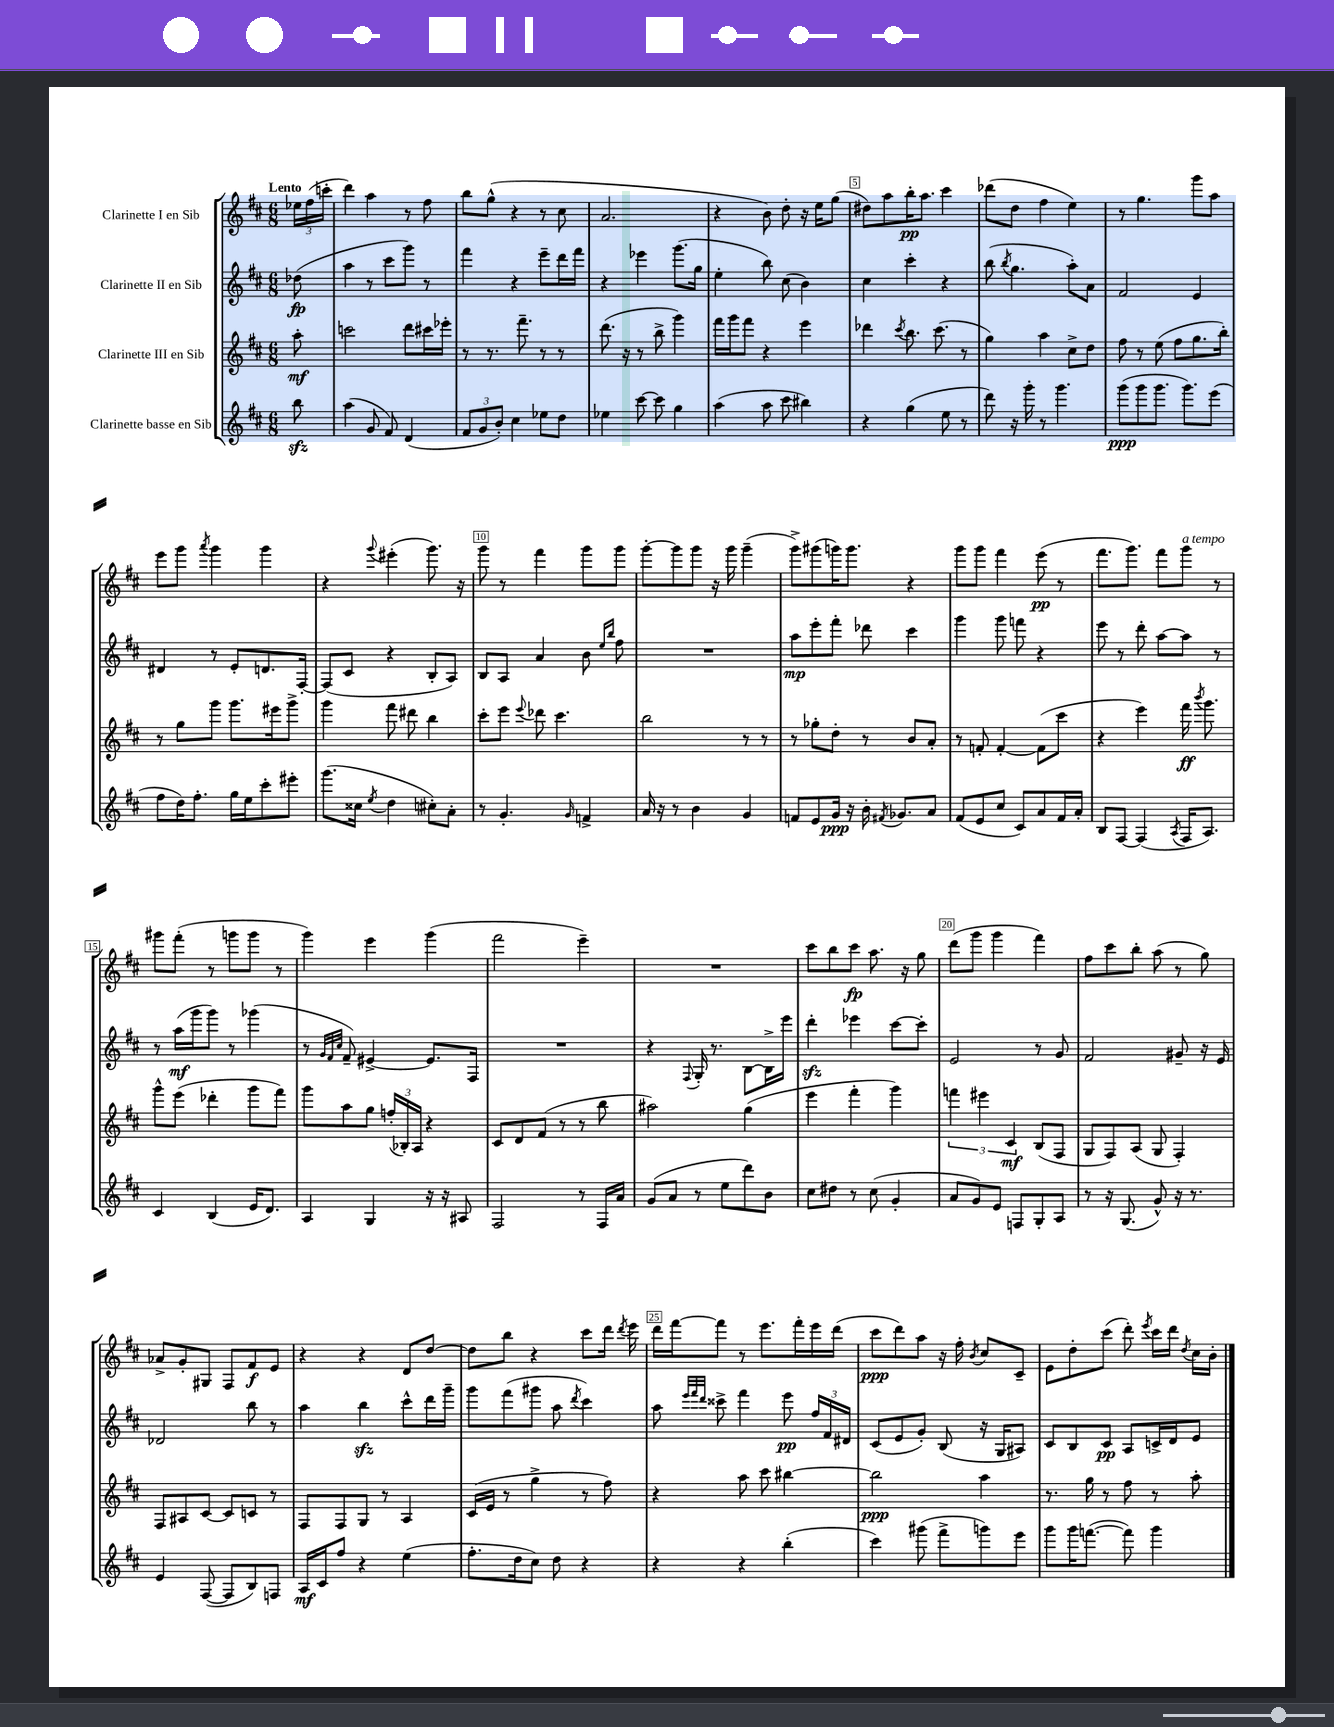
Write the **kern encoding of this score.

**kern	**kern	**kern	**kern
*staff4	*staff3	*staff2	*staff1
*clefG2	*clefG2	*clefG2	*clefG2
*k[f#c#]	*k[f#c#]	*k[f#c#]	*k[f#c#]
*M6/8	*M6/8	*M6/8	*M6/8
8bb\	8aa'\	(8dd-\	24ee-\LL
.	.	.	(24ff#\
.	.	.	24ccc'\JJ
=	=	=	=
(4aa\	2ccc\	4aa\	4ddd\)
8g/	.	8r	4aa\
8f#/)	.	8ccc#\L	.
(4d/	8ddd\L	8ggg\J)	8r
.	16ccc#\L	8r	8ff#\
.	16eee-'\JJ	.	.
=	=	=	=
12f#/L	8r	4fff#\	8bb\L
12g/	.	.	.
.	8.r	.	(8gg^^\J
12b'/J)	.	.	.
4cc#\	.	4r	4r
.	8.fff#~\	.	.
8ee-\L	8r	8eee~\L	8r
8dd\J	8r	16ddd\L	8cc#\
.	.	16fff#\JJ	.
=	=	=	=
4ee-\	(8.ddd\	4r	2.a/
.	16r	.	.
[8ccc#\	8r	4eee-\	.
8ccc#\]	8bb^\	.	.
4gg\	4ggg\)	(8.ggg\L	.
.	.	16gg\Jk	.
=	=	=	=
(4aa\	16fff#\LL	4ee'\	4r
.	16ggg\J	.	.
.	8fff#\J	.	.
8aa\	4r	8bb\)	8b\)
8ccc#\	.	(8cc#\	8dd'\
4bb#\)	4eee\	4b\)	16r
.	.	.	16ee\LK
.	.	.	(8gg\J
=	=	=	=
4r	4ddd-\	4cc#\	8dd#\L)
.	.	.	8aa\
.	8qccc#/	.	.
(4gg\	8.bb\	4ccc#'\	16bb'\K
.	.	.	8.aa\J
.	(8.ccc#\	.	.
8ee\	.	4r	4ccc#\
8r	8r	.	.
=	=	=	=
8ddd\)	4gg\)	(8bb\	(8ddd-\L
.	.	8qbb/	.
16r	.	4.gg\	8dd\J
16ggg'\	.	.	.
8r	4aa\	.	4ff#\
4.ggg\	.	.	.
.	8cc#^\L	8aa'\L)	4ee\)
.	8dd\J	8a\J	.
=	=	=	=
(8ggg\L	8ff#\	2f#/	8r
8ggg\	8r	.	4.gg\
8.ggg\J	(8ee\	.	.
.	8ff#\L	.	.
8.ggg\L)	.	.	.
.	8.gg\	4e/	8ggg\L
(8eee\J	.	.	8aa\J
.	16bb'\Jk)	.	.
=	=	=	=
8ff#\L	8r	4d#/	8eee\L
16dd\K)	8gg\L	.	8ggg\J
8.ff#'\J	.	.	.
.	.	.	8qaaa/
.	8ggg\J	8r	4ggg\
16gg\LL	8.ggg\L	8e'/L	.
16ee\J	.	.	.
8ccc#'\	.	8.d/	4ggg\
.	16eee#\k	.	.
8eee#'\J	8ggg^\J	.	.
.	.	[16F#'/Jk	.
=	=	=	=
(8.ggg\L	4ggg\	(8F#/]L	4r
.	.	8c#/J	.
16cc##\Jk	.	.	.
8qee/	.	.	8qqggg/
4dd\	8fff#\	4r	(4eee#'\
.	8ddd#\	.	.
8cc#'\L)	4bb\	8B'/L	8.ggg\)
8a'\J	.	8A/J)	.
.	.	.	16r
=	=	=	=
8r	8ccc#'\L	8B/L	8ggg\
4.g'/	8eee\J	8A/J	8r
.	8qqeee/	.	.
.	8ddd-\	4a/	4fff#\
.	4.ccc#\	.	.
16qqg/	.	.	.
4f^/	.	8b\	8ggg\L
.	.	16qqee/LL	.
.	.	16qqbb/JJ	.
.	.	8ff#\	8ggg\J
=	=	=	=
16a/	2bb\	2.r	[8ggg'\L
16r	.	.	.
8r	.	.	8ggg\]
4b\	.	.	8ggg\J
.	.	.	16r
.	.	.	16ggg\
4g/	8r	.	(4ggg~\
.	8r	.	.
=	=	=	=
8f/L	8r	8aa\L	8ggg^\L)
8e/	8gg-'\L	8eee'\	(8ggg#\
16g/Jk	8dd'\J	8fff#'\J	16ggg\K)
16r	.	.	8.ggg\J
16b'\	8r	8ddd-\	.
8qf#/	.	.	.
8.g-/L	.	.	.
.	8b/L	4ccc#\	4r
8a/J	8a'/J	.	.
=	=	=	=
(8f#/L	8r	4ggg\	8ggg\L
8e/	8f'/	.	8ggg\J
8cc#/J	[4f'/	8ggg\	4fff#\
8c#/L)	.	8fff\	.
8a/	(8f\]L	4r	(8eee\
16f#/L	8ccc#\J	.	8r
16a'/JJ	.	.	.
=	=	=	=
8B/L	4r	8eee\	8.fff#\L
[8F#/J	.	8r	.
.	.	.	8.ggg\J)
(4F#/]	4eee\)	8ddd'\	.
.	.	[8aa\L	8fff#\L
8qA/	.	.	.
16F#/LK	16fff#\	8aa\]J	8ggg\J
.	8qbbb/	.	.
8.A/J)	8.ggg\	.	.
.	.	8r	8r
=	=	=	=
4c#/	8ggg^^\L	8r	8ggg#\L
.	(8eee\J	(16aa\LL	(8fff#'\J
.	.	16ggg\J	.
(4B/	4ddd-'\	8ggg\J)	8r
.	.	8r	8ggg\L
16e/LK	8ggg\L	(4ggg-\	8ggg\J
8.d/J)	.	.	.
.	8fff#\J)	.	8r
=	=	=	=
4A/	8ggg\L	8r	4ggg\)
.	.	32qqg/LLL	.
.	.	32qqf#/	.
.	.	32qqcc#/JJJ	.
.	8aa\	8f#~/)	.
4G/	8gg\J	[4e#^/	4eee\
.	(24ff'/LL	.	.
.	24B-'/)	.	.
.	24A/JJ	.	.
16r	4r	8.e#/]L	(4ggg\
16r	.	.	.
8A#/	.	.	.
.	.	16F#/Jk	.
=	=	=	=
2F#/	8c#/L	2.r	2fff#\
.	8d/	.	.
.	(8f#/J	.	.
.	8r	.	.
8r	8r	.	4eee~\)
16F#/LL	8bb\	.	.
16a/JJ	.	.	.
=	=	=	=
(8g/L	2aa#\)	4r	2.r
8a/J	.	.	.
.	.	8qqF#/	.
8r	.	16G'/	.
.	.	8.r	.
8ee\L	.	.	.
8ddd\)	(4gg\	[8B\L	.
8b\J	.	16B^\]L	.
.	.	16eee\JJ	.
=	=	=	=
8cc#\L	4eee\	4ddd'\	8ccc#\L
8dd#\J	.	.	8bb\
8r	4fff#'\	4eee-\	8ccc#\J
(8cc#\	.	.	8.aa\
4g'/	4ggg\)	[8ccc#\L	.
.	.	.	16r
.	.	8ccc#'\]J	8gg\
=	=	=	=
8a/L	6fff\	2e/	(8ddd\L
8g/)	.	.	8ggg\J
.	6eee#\	.	.
8e/J	.	.	4ggg\
.	6c#/	.	.
8F/L	.	.	.
8G'/	(8B/L	8r	4fff#\)
8A/J	8F#/J	8g/	.
=	=	=	=
8r	8G/L	2f#/	8ff#\L
16r	8F#/)	.	8ccc#\
(8.G/	.	.	.
.	(8A/J	.	8bb'\J
8g^^/)	8G/	.	(8aa\
16r	4F#'/)	8g#~/	8r
8.r	.	.	.
.	.	16r	8gg\)
.	.	16e/	.
=	=	=	=
4e/	8F#/L	2d-/	8a-^/L
.	8A#/	.	8g'/
([8F#/	[8c#/J	.	8G#/J
8F#/]L	8c#/]L	.	8F#/L
8B/)	8c/J	8bb\	8f#/
8F/J	8r	8r	8e/J
=	=	=	=
16A/LL	8F#/L	4aa\	4r
16c#/J	.	.	.
8ff#/J	8F#/	.	.
4r	8G/J	4bb\	4r
.	8r	.	.
(4ee\	4A/	8ccc#^^\L	8d/L
.	.	16ddd\L	[8dd/J
.	.	16ggg~\JJ	.
=	=	=	=
8.ff#'\L	(16c#/LL	8ggg\L	8dd\]L
.	16e/JJ	.	.
.	8r	(8fff#\	8bb\J
16dd\k	.	.	.
8cc#\J)	4gg^\	8ggg#\J	4r
8dd\	.	8aa\	.
.	.	8qddd/	.
4r	8r	4ccc#\)	8ccc#\L
.	8ff#\)	.	16ddd\Jk
.	.	.	8qddd/
.	.	.	16eee\
=	=	=	=
4r	4r	8aa\	16ddd\LL
.	.	.	[16fff#\J
.	.	32qqeee/LLL	.
.	.	32qqfff#/	.
.	.	32qqddd/JJJ	.
.	.	8ccc##^\	8fff#\]J
4r	8aa\	4fff#\	8r
.	8ccc#\	.	8.eee\L
(4bb'\	[4bb#\	8eee\	.
.	.	.	16fff#'\L
.	.	24ff#/LL	16eee\
.	.	24f#/	.
.	.	.	(16ddd\JJ
.	.	24d#/JJ	.
=	=	=	=
4ccc#\)	2bb#\]	(8c#/L	8ccc#\L
.	.	8e/	8ddd\)
(8ggg#\	.	8g'/J)	8aa\J
8fff#^\L	.	(8B/	16r
.	.	.	16ff#'\
.	.	.	8qb/
8ggg\)	4aa\	16r	8cc#/L
.	.	16G/LK	.
8eee\J	.	8A#/J)	8c#~/J
=	=	=	=
8ggg\L	8.r	8c#/L	8e\L
16ggg\K	.	8B/	8dd'\
([8.fff\J	16gg\	.	.
.	8r	8c#/J	(8ccc#\J
8fff\])	8ff#\	8A/L	8ddd'\)
.	.	.	8qeee/
4ggg\	8r	16c^/L	16ccc#\LL
.	.	16d/J	16ddd\JJ
.	.	.	8qdd/
.	8aa'\	8e/J	16cc#\LL
.	.	.	16b'\JJ
==	==	==	==
*-	*-	*-	*-
